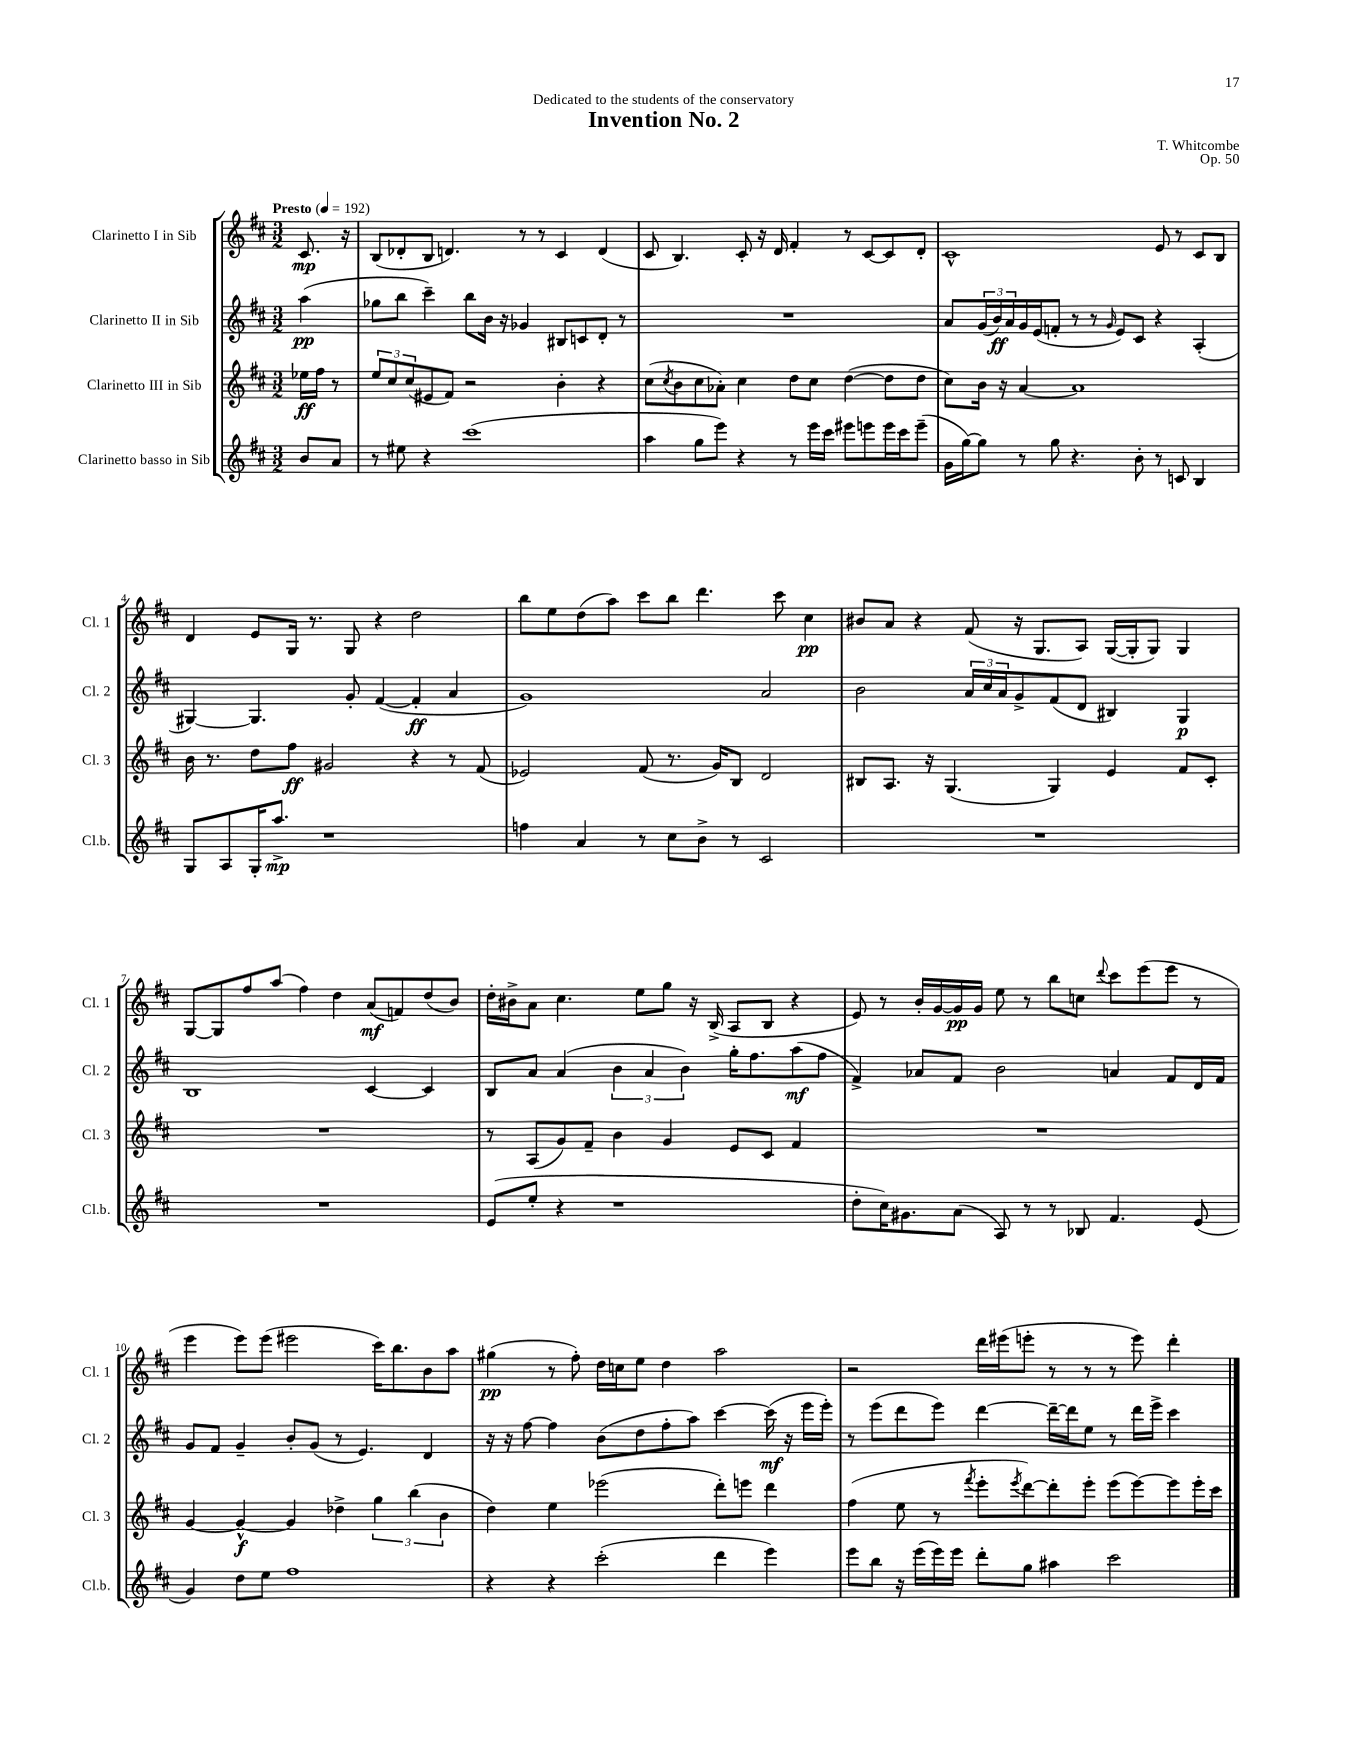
\header { title = "Invention No. 2" composer = "T. Whitcombe" dedication = "Dedicated to the students of the conservatory" opus = "Op. 50" }
<<
\new StaffGroup <<
\new Staff = "s0" \with { instrumentName = "Clarinetto I in Sib" shortInstrumentName = "Cl. 1" } {
    \clef treble \key d \major \numericTimeSignature \time 3/2 \partial 4 \tempo "Presto" 4 = 192
    cis'8.\mp r16 |
    b8( des'8-. b8 d'4.) r8 r8 cis'4 d'4( |
    cis'8 b4.) cis'8-. r16 d'16 fis'4-. r8 cis'8~ cis'8 d'8-. |
    cis'1-^ e'8 r8 cis'8 b8 |
    d'4 e'8 g16 r8. g8 r4 d''2 |
    b''8 e''8 d''8( a''8) cis'''8 b''8 d'''4. cis'''8 cis''4\pp |
    bis'8 a'8 r4 fis'8( r16 g8. a8) g16~( g16-. g8) g4 |
    g8~ g8 fis''8 a''8( fis''4) d''4 a'8\mf( f'8) d''8( b'8) |
    d''16-. bis'16-> a'8 cis''4. e''8 g''8 r16 b16->( a8 b8 r4 |
    e'8) r8 b'16-. g'16~ g'16\pp g'16 e''8 r8 b''8 c''8 \appoggiatura { d'''8 } cis'''8 e'''8( e'''8 r8 |
    e'''4 e'''8) e'''8( eis'''2 cis'''16) b''8. b'8 a''8 |
    gis''4\pp( r8 fis''8-.) d''16 c''16 e''8 d''4 a''2 |
    r2 d'''16 eis'''16( e'''8-. r8 r8 r8 e'''8) d'''4-. \bar "|." |
}
\new Staff = "s1" \with { instrumentName = "Clarinetto II in Sib" shortInstrumentName = "Cl. 2" } {
    \clef treble \key d \major \numericTimeSignature \time 3/2 \partial 4
    a''4\pp( |
    ges''8 b''8 cis'''4--) b''8 b'16 r16 ges'4 bis8 c'8 d'8-. r8 |
    R1. |
    a'8 \tuplet 3/2 { g'16( b'16\ff) a'16 } g'16 e'16( f'8-. r8 r8 \grace { g'16 } e'8) cis'8 r4 a4-.( |
    gis4~) gis4. g'8-. fis'4~( fis'4-.\ff a'4 |
    g'1) a'2 |
    b'2 \tuplet 3/2 { a'16 cis''16 a'16 } g'8-> fis'8( d'8 bis4) g4\p |
    b1 cis'4~ cis'4 |
    b8 a'8 a'4( \tuplet 3/2 { b'4 a'4 b'4) } g''16-. fis''8. a''8\mf( fis''8 |
    fis'4->) aes'8 fis'8 b'2 a'4 fis'8 d'16 fis'16 |
    g'8 fis'8 g'4-- b'8-. g'8( r8 e'4.) d'4 |
    r16 r16 fis''8~ fis''4 b'8( d''8 fis''8-. a''8) cis'''4~ cis'''16\mf( r16 e'''16 e'''16-.) |
    r8 e'''8( d'''8 e'''8) d'''4~ d'''16~-- d'''16 e''8 r8 d'''16 e'''16-> cis'''4 \bar "|." |
}
\new Staff = "s2" \with { instrumentName = "Clarinetto III in Sib" shortInstrumentName = "Cl. 3" } {
    \clef treble \key d \major \numericTimeSignature \time 3/2 \partial 4
    ees''16\ff fis''16 r8 |
    \tuplet 3/2 { e''8 cis''8 cis''8( } eis'8 fis'8) r2 b'4-. r4 |
    cis''8( \acciaccatura { cis''8 } b'8 cis''8 aes'8-.) cis''4 d''8 cis''8 d''4~( d''8 d''8 |
    cis''8) b'16 r16 a'4~ a'1 |
    b'16 r8. d''8 fis''8\ff gis'2 r4 r8 fis'8( |
    ees'2) fis'8( r8. g'16) b8 d'2 |
    bis8 a8. r16 g4.( g4) e'4 fis'8 cis'8-. |
    R1. |
    r8 a8( g'8) fis'8-- b'4 g'4 e'8 cis'8 fis'4 |
    R1. |
    g'4~ g'4~-^\f g'4 des''4-> \tuplet 3/2 { g''4 b''4( b'4 } |
    d''4) e''4 ees'''2( d'''8-.) e'''8 d'''4 |
    fis''4( e''8 r8 \acciaccatura { fis'''8 } e'''8-. \acciaccatura { e'''8 } d'''8~) d'''8-. e'''8-. e'''8( e'''8~) e'''8 e'''16-. cis'''16 \bar "|." |
}
\new Staff = "s3" \with { instrumentName = "Clarinetto basso in Sib" shortInstrumentName = "Cl.b." } {
    \clef treble \key d \major \numericTimeSignature \time 3/2 \partial 4
    b'8 a'8 |
    r8 eis''8 r4 cis'''1( |
    a''4 g''8 e'''8) r4 r8 e'''16 cis'''16 eis'''8 e'''8 e'''16 cis'''16 e'''8--( |
    g'16 g''16~) g''8 r8 g''8 r4. b'8-. r8 c'8 b4 |
    g8 a8 g16-. a''8.->\mp r1 |
    f''4 a'4 r8 cis''8 b'8-> r8 cis'2 |
    R1. |
    R1. |
    e'8( e''8-. r4 r1 |
    d''8-. cis''16) gis'8. a'8( a8) r8 r8 bes8 fis'4. e'8( |
    g'4) d''8 e''8 fis''1 |
    r4 r4 cis'''2-.( d'''4 e'''4) |
    e'''8 b''8 r16 e'''16( e'''16) e'''16 d'''8-. g''8 ais''4 cis'''2 \bar "|." |
}
>>
>>
